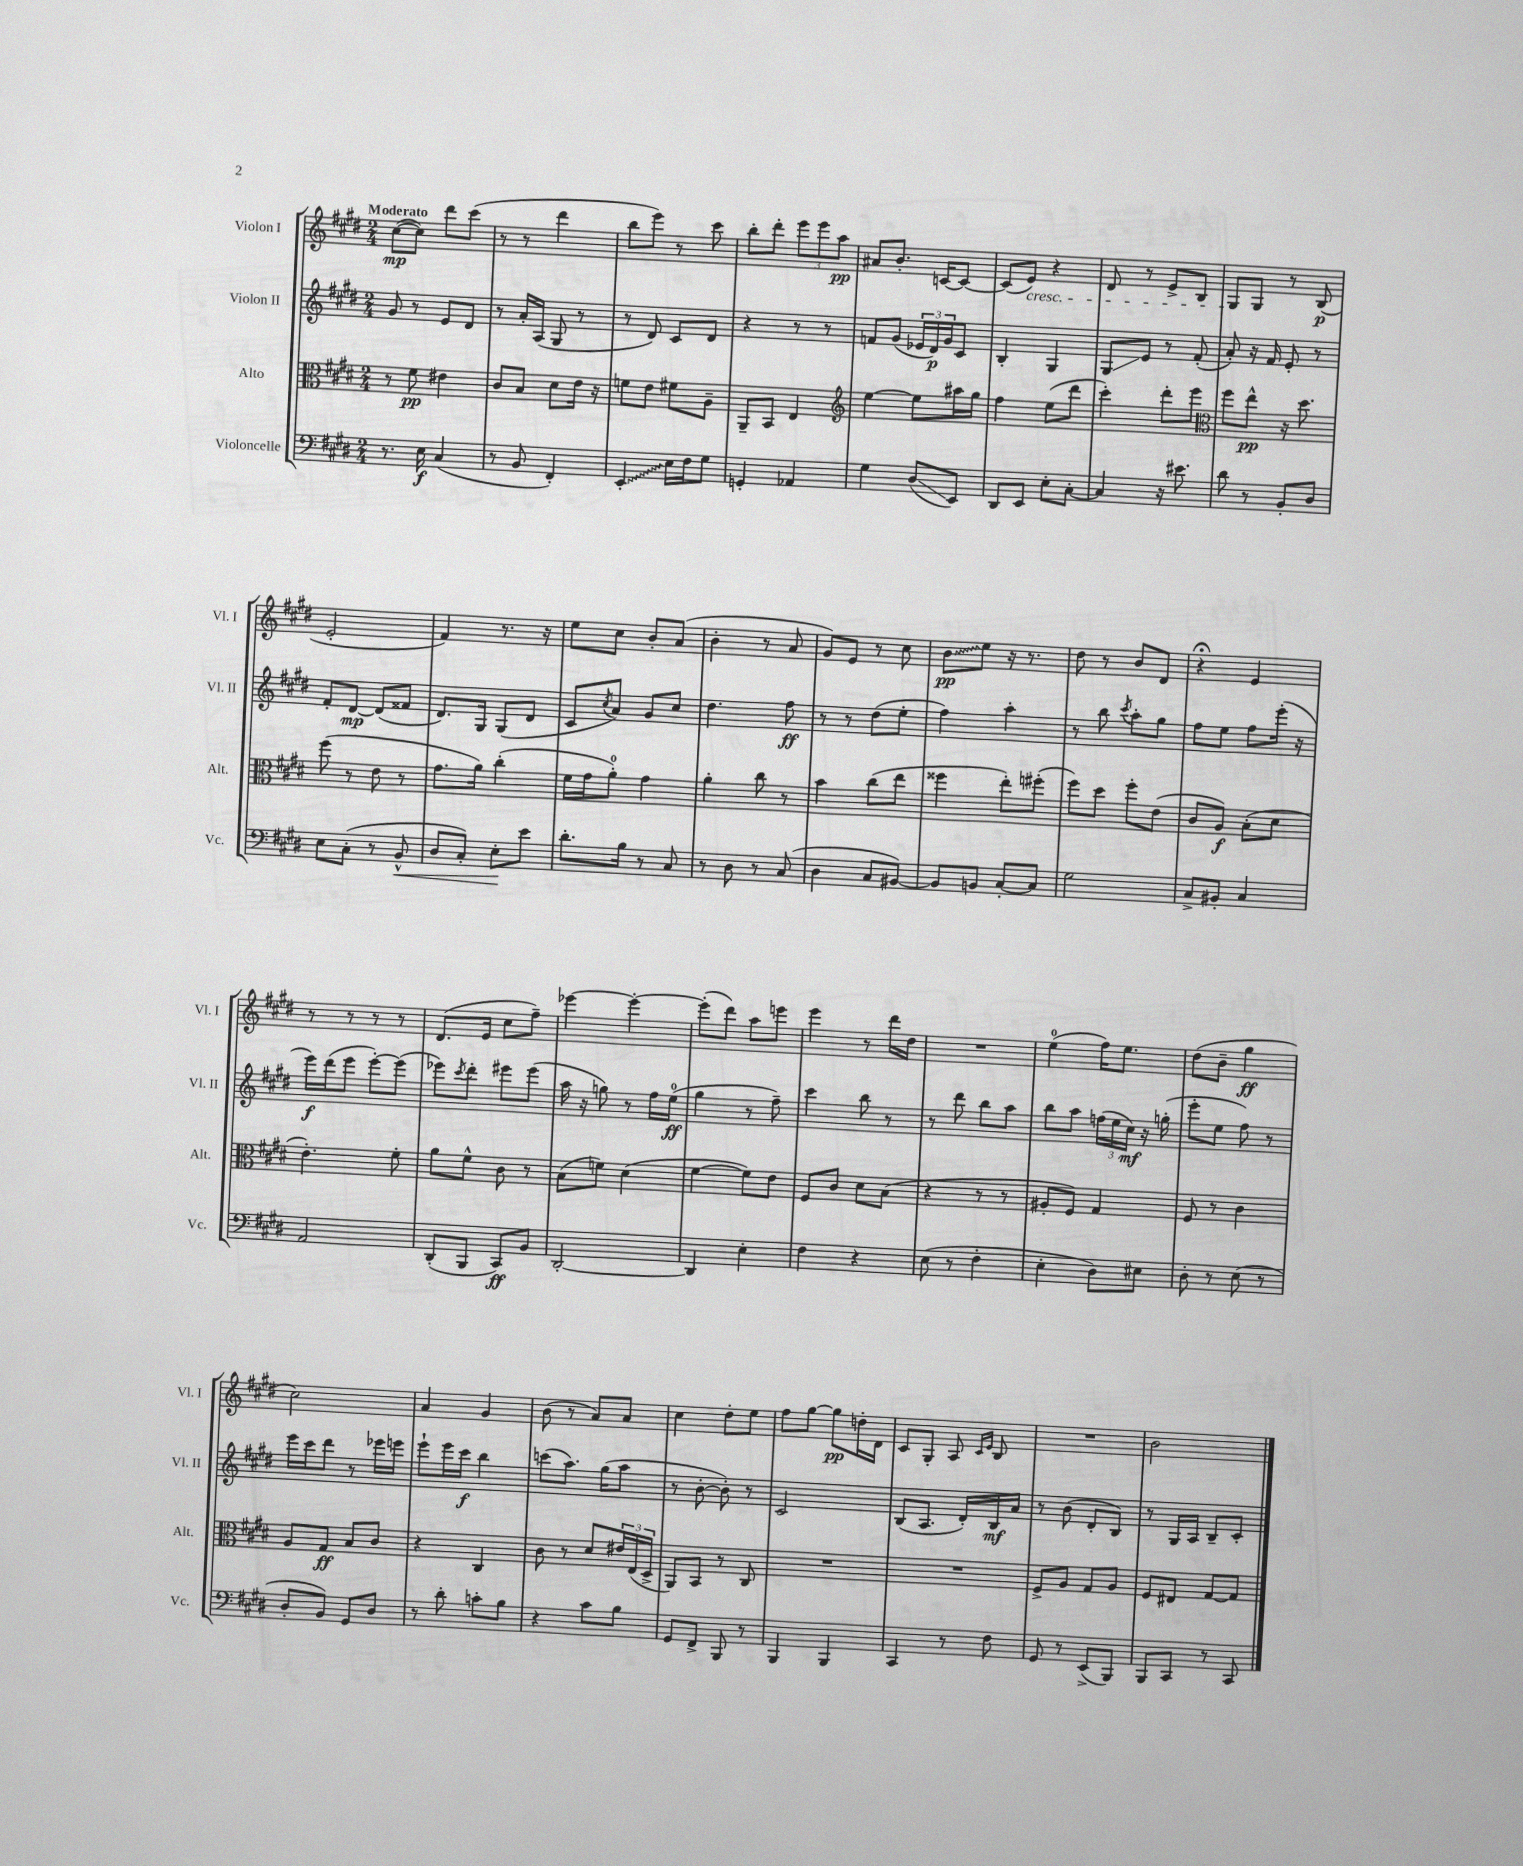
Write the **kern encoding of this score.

**kern	**kern	**kern	**kern
*staff4	*staff3	*staff2	*staff1
*clefF4	*clefC3	*clefG2	*clefG2
*k[f#c#g#d#]	*k[f#c#g#d#]	*k[f#c#g#d#]	*k[f#c#g#d#]
*M2/4	*M2/4	*M2/4	*M2/4
8.r	8r	8g#/	([8cc#\L
.	8f#\	8r	8cc#\]J)
16E\	.	.	.
(4C#/	4e#\	8e/L	8ddd#\L
.	.	8d#/J	(8ccc#\J
=	=	=	=
8r	8c#/L	8r	8r
8BB/	8B/J	16a'/LL	8r
.	.	(16A/JJ	.
4FF#'/)	8d#\L	8G#/	4ddd#\
.	16e\Jk	8r	.
.	16r	.	.
=	=	=	=
4EE'/	8f\L	8r	8bb\L
.	8e\J	8d#/)	8eee\J)
16E\LL	8f#\L	8c#/L	8r
16F#\J	.	.	.
8G#\J	8A~\J	8d#/J	8ccc#\
=	=	=	=
4GG'/	8AA~/L	4r	8bb'\L
.	8BB/J	.	8ddd#'\J
4AA-/	4E/	8r	12eee\L
.	.	.	12eee\
.	.	8r	.
.	.	.	12aa\J
=	=	=	=
*	*clefG2	*	*
4G#\	[4ee\	8f/L	8a#/L
.	.	(8g#/J	8.b'/J
(8D#/L	8ee\]L	24e-/LL	.
.	.	24d#/)	.
.	.	.	[16c/LK
.	.	24g#/J	.
8EE/J)	16aa#\L	8c#/J	8c/_J
.	16gg#\JJ	.	.
=	=	=	=
8DD#/L	4ff#\	4B'/	(8c/]L
8EE/J	.	.	8e/J)
8E'\L	(8ee\L	4G#/	4r
[8C#'\J	8ddd#\J	.	.
=	=	=	=
4C#/]	4ccc#'\)	8G#/L	8d#/
.	.	8e/J	8r
16r	8ddd#'\L	8r	8e^/L
8.e#\	.	.	.
.	8eee\J	(8f#'/	8B/J
=	=	=	=
*	*clefC3	*	*
8d#\	8ff#\L	8a'/)	8G#/L
8r	8ee^^\J	16r	8G#/J
.	.	16f#/	.
8BB'/L	16r	8e'/	8r
.	8.dd#\	.	.
8D#/J	.	8r	(8B/
=	=	=	=
8E\L	(8ff#\	8f#'/L	2e'/
(8C#'\J	8r	[8d#/J	.
8r	8e\	(8d#/]L	.
8BB^^/	8r	8f##/J	.
=	=	=	=
8D#/L	8.g#\L	8.d#/L)	4f#/)
8C#'/J)	.	.	.
.	16a\Jk)	16G#/Jk	.
8E'\L	(4cc#'\	(8G#/L	8.r
8e\J	.	8d#/J	.
.	.	.	16r
=	=	=	=
8.d#'\L	16f#\LL	8c#/L	8ee\L
.	16g#\J	.	.
.	.	8qcc#/	.
.	8a'\J)	8a/J)	8cc#\J
16B\Jk	.	.	.
8r	4g#\	8g#/L	8b'/L
8C#/	.	8cc#/J	(8a/J
=	=	=	=
8r	4a'\	4.dd#\	4b'\
8D#\	.	.	.
8r	8cc#\	.	8r
(8C#/	8r	8ff#\	8a/
=	=	=	=
4D#\	4b\	8r	8g#/L)
.	.	8r	8e/J
8C#/L	(8cc#\L	(8dd#\L	8r
[8BB#/J)	8ee\J	8ee'\J	8cc#\
=	=	=	=
8BB#/]L	4ff##\	4ff#\)	8b\L
8BB/J	.	.	8ee\J
[8C#'/L	8ee'\L)	4aa'\	16r
.	.	.	8.r
8C#/]J	(8ff#'\J	.	.
=	=	=	=
2G#\	8ff#\L)	8r	8dd#\
.	8dd#\J	8bb\	8r
.	.	8qccc#/	.
.	8ff#'\L	8aa'\L	8b/L
.	(8e\J	8gg#\J	8d#/J
=	=	=	=
8C#^/L	8c#/L	8ff#\L	4r;
8BB#'/J	8A/J)	8ee\J	.
4C#/	(8B'\L	8ff#\L	4e/
.	8d#\J	(16eee'\Jk	.
.	.	16r	.
=	=	=	=
2AA/	4.e'\)	16eee\LL)	8r
.	.	(16ddd#\J	.
.	.	8eee\J	8r
.	.	[8eee'\L)	8r
.	8f#'\	(8eee\]J	8r
=	=	=	=
(8DD#'/L	8a\L	8eee-\L)	(8.d#/L
.	.	8qccc#/	.
8BBB/J	8f#^^\J	8ddd#'\J	.
.	.	.	16e/Jk
8CC#/L)	8c#\	8eee#\L	8cc#\L
8BB/J	8r	(8eee#\J	8ff#~\J)
=	=	=	=
[2DD#'/	(8B\L	16aa\	[4eee-\
.	.	16r	.
.	8f\J)	8gg\)	.
.	(4d#\	8r	4eee-'\_
.	.	16ff#\LL	.
.	.	(16ee\JJ	.
=	=	=	=
4DD#/]	[4f#\	4gg#\	(8eee-'\]L
.	.	.	8ddd#\J)
4E'\	8f#\]L)	8r	8aa\L
.	8e\J	8ff#~\)	8eee\J
=	=	=	=
4F#\	8F#/L	4ccc#\	4eee\
.	8c#/J	.	.
4r	8d#\L	8bb\	8r
.	(8B\J	8r	16ddd#\LL
.	.	.	16dd#\JJ
=	=	=	=
(8E\	4r	8r	2r
8r	.	8ddd#\	.
4F#'\	8r	8bb\L	.
.	8r	8aa\J	.
=	=	=	=
4E'\	8A#'/L	8bb\L	(4ee\
.	8F#/J)	8aa\J	.
8D#\L)	4G#/	(24ff\LL	16ff#\LK)
.	.	24ee\	.
.	.	.	8.ee\J
.	.	24cc#\JJ)	.
8E#\J	.	16r	.
.	.	(16gg'\	.
=	=	=	=
8D#'\	8F#/	8eee'\L	(8dd#\L
8r	8r	8ee\J	8b~\J
(8E\	4c#\	8ff#\)	4gg#\
8r	.	8r	.
=	=	=	=
8D#'/L	8A/L	16eee\LL	2cc#\)
.	.	16ccc#\J	.
8BB/J)	8G#/J	8ddd#\J	.
8GG#/L	8B/L	8r	.
8D#/J	8c#/J	16eee-\LL	.
.	.	16eee\JJ	.
=	=	=	=
8r	4r	8eee`\L	4a/
8d#'\	.	16eee\L	.
.	.	16ccc#\JJ	.
8c'\L	4C#/	4bb\	4g#/
8B\J	.	.	.
=	=	=	=
4r	8c#\	(8ccc\L	(8b\
.	8r	8.aa\J)	8r
8c#\L	8d#/L	.	8a/L)
.	.	(16gg#\LK	.
8B\J	24e#/L	8aa\J	8a/J
.	(24E/	.	.
.	24D#^/JJ	.	.
=	=	=	=
8GG#/L	8AA/L)	8r	4cc#\
8FF#^/J	8BB/J	[8b'\	.
8BBB/	8r	8b'\])	8dd#'\L
8r	8C#/	8r	8ee\J
=	=	=	=
4BBB/	2r	2c#/	8ff#\L
.	.	.	[8gg#\J
4BBB/	.	.	8gg#\]L
.	.	.	16dd'\L
.	.	.	16d#\JJ
=	=	=	=
4CC#/	2r	(8B/L	8c#/L
.	.	8.A/J	8G#'/J
8r	.	.	8A/
.	.	16d#'/LL)	.
.	.	.	16qqc#/LL
.	.	.	16qqe/JJ
8F#\	.	16B/	8B/
.	.	16a/JJ	.
=	=	=	=
8GG#/	8F#^/L	8r	2r
8r	8A/J	(8b\	.
(8EE^/L	8G#/L	8d#'/L	.
8BBB/J)	8A/J	8B/J)	.
=	=	=	=
8BBB/L	8F#/L	8r	2b\
8CC#/J	8E#/J	16G#/LL	.
.	.	16A/JJ	.
8r	[8G#/L	8B~/L	.
8CC#/	8G#/]J	8c#'/J	.
==	==	==	==
*-	*-	*-	*-
